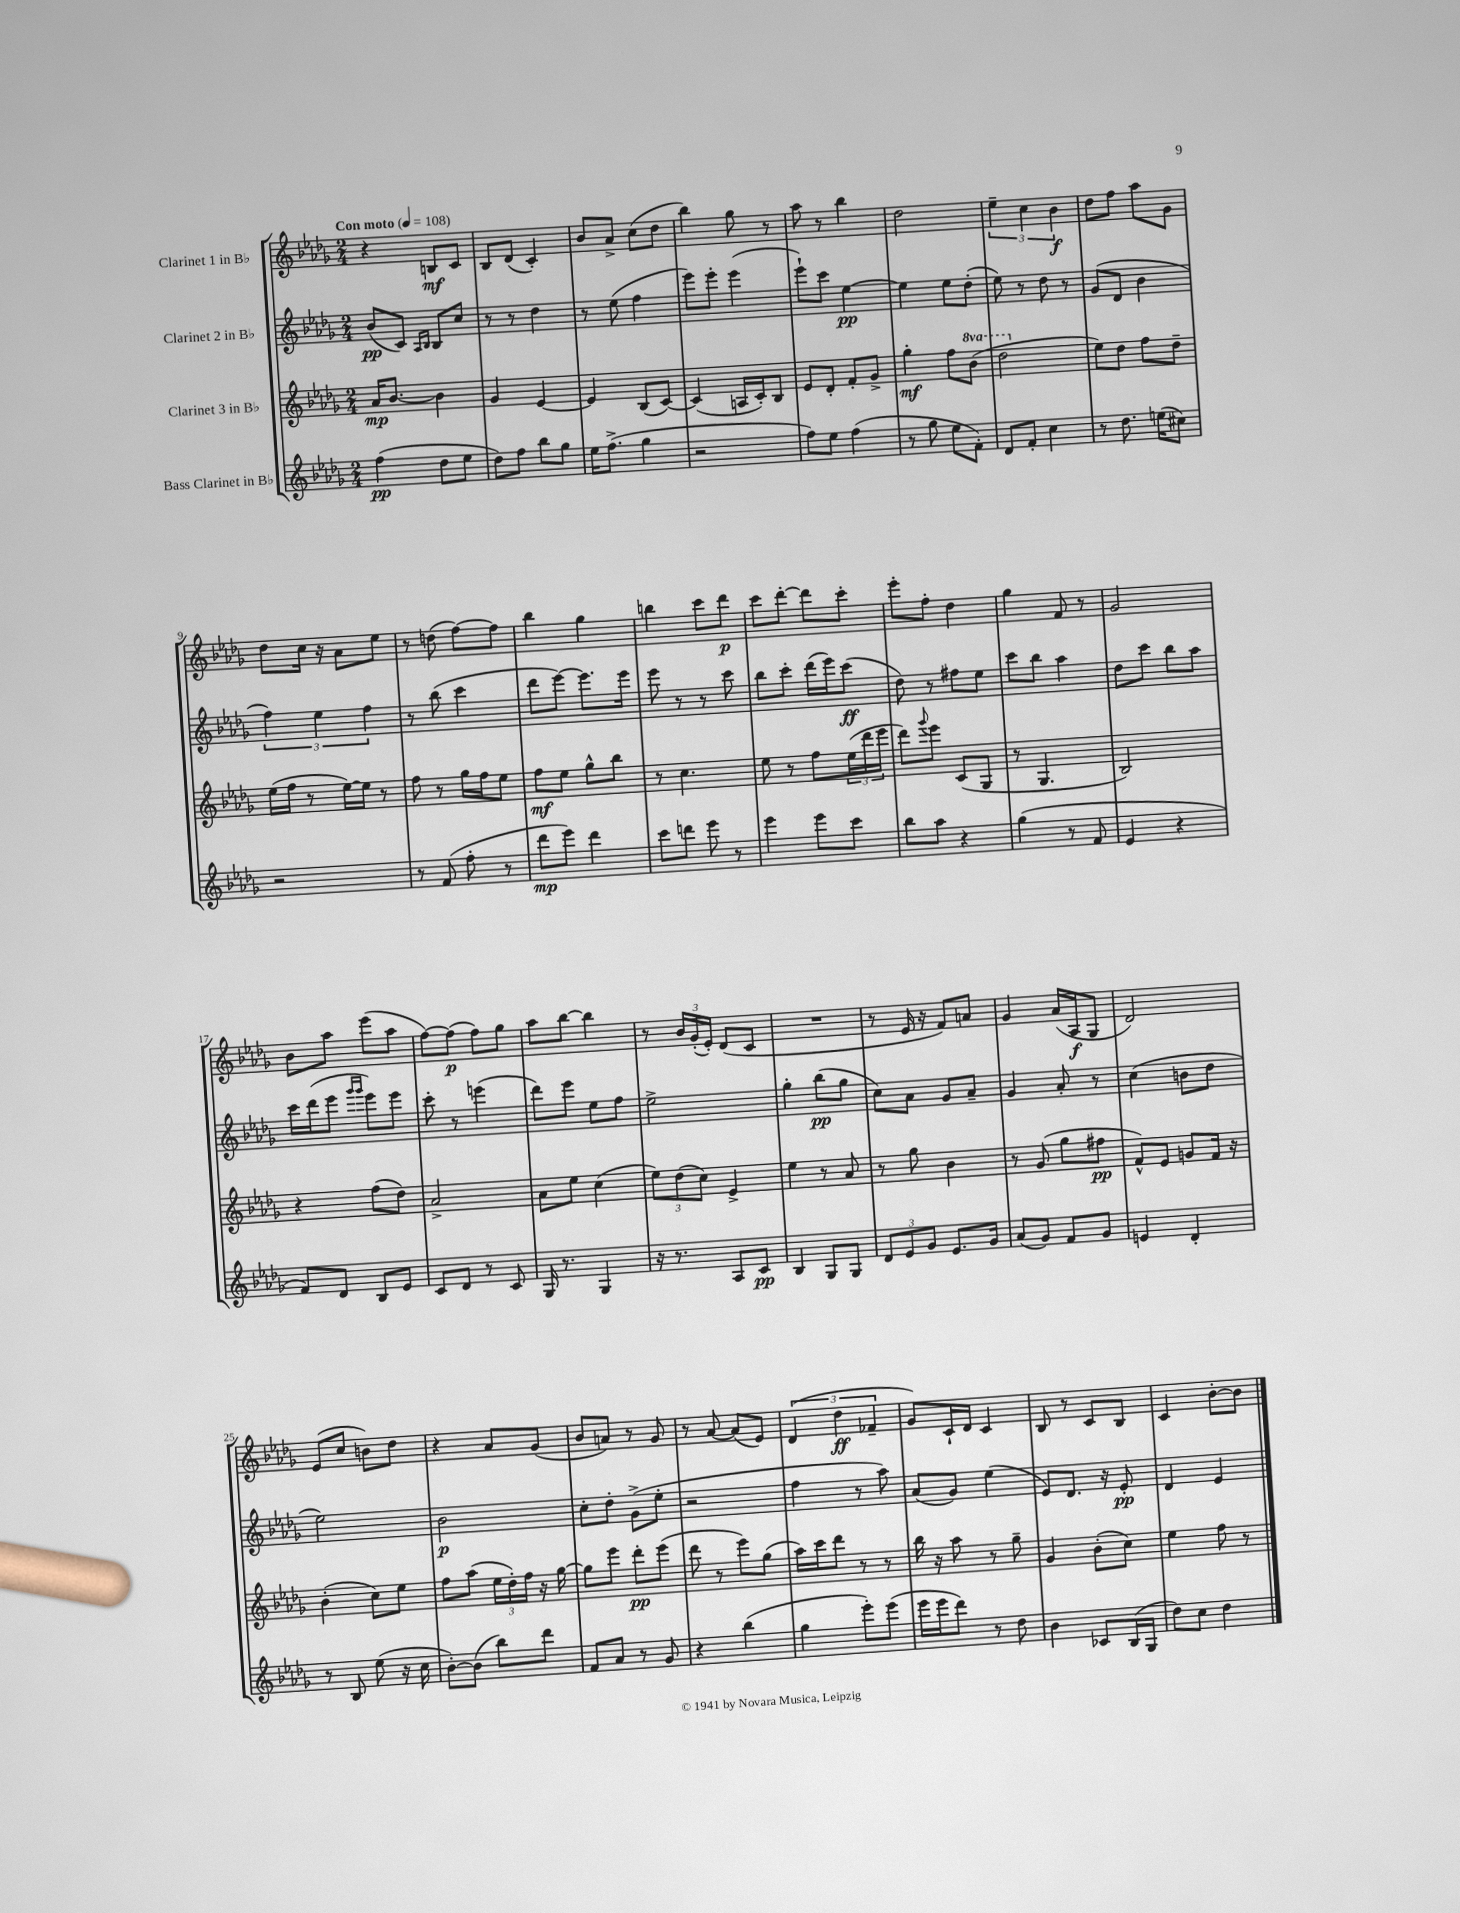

**kern	**dynam	**kern	**dynam	**kern	**dynam	**kern	**dynam
*part4	*part4	*part3	*part3	*part2	*part2	*part1	*part1
*staff4	*staff4	*staff3	*staff3	*staff2	*staff2	*staff1	*staff1
*I"Bass Clarinet in B♭	*	*I"Clarinet 3 in B♭	*	*I"Clarinet 2 in B♭	*	*I"Clarinet 1 in B♭	*
*clefG2	*	*clefG2	*	*clefG2	*	*clefG2	*
*k[b-e-a-d-g-]	*	*k[b-e-a-d-g-]	*	*k[b-e-a-d-g-]	*	*k[b-e-a-d-g-]	*
*M2/4	*	*M2/4	*	*M2/4	*	*M2/4	*
*MM108	*	*MM108	*	*MM108	*	*MM108	*
=1	=1	=1	=1	=1	=1	=1	=1
!	!	!	!	!	!	!LO:TX:a:B:t=Con moto	!
(4ff\	pp	16a-/KL	mp	(8b-/L	pp	4r	.
.	.	[8.b-/J	.	.	.	.	.
.	.	.	.	8c/J)	.	.	.
.	.	.	.	16qqA-/LL	.	.	.
.	.	.	.	16qqB-/JJ	.	.	.
8dd-\L	.	4b-\]	.	8B-/L	.	8Bn/L	mf
8ee-\J	.	.	.	8cc/J	.	8c/J	.
=2	=2	=2	=2	=2	=2	=2	=2
8dd-\L)	.	4g-/	.	8r	.	8B-/L	.
8ff\J	.	.	.	8r	.	(8d-/J	.
8bb-\L	.	[4e-/	.	4dd-\	.	4c'/)	.
8gg-\J	.	.	.	.	.	.	.
=3	=3	=3	=3	=3	=3	=3	=3
16ee-\KL	.	4e-/]	.	8r	.	8b-/L	.
(8.ff^\J	.	.	.	.	.	.	.
.	.	.	.	(8ee-\	.	8a-^/J	.
4gg-\	.	(8B-/L	.	4ff\	.	(8cc\L	.
.	.	[8c/J)	.	.	.	8dd-\J	.
=4	=4	=4	=4	=4	=4	=4	=4
2r	.	(4c/]	.	8eee-\L)	.	4bb-\)	.
.	.	.	.	8eee-'\J	.	.	.
.	.	16An/LL	.	(4eee-\	.	8gg-\	.
.	.	16c'/J)	.	.	.	.	.
.	.	8B-/J	.	.	.	8r	.
=5	=5	=5	=5	=5	=5	=5	=5
8ff\L)	.	8e-/L	.	8eee-`\L)	.	8aa-\	.
8ee-\J	.	8d-'/J	.	8ccc\J	.	8r	.
(4ff\	.	8f'/L	.	[4ee-\	pp	4bb-\	.
.	.	8g-^/J	.	.	.	.	.
=6	=6	=6	=6	=6	=6	=6	=6
8r	.	4gg-'\	mf	4ee-\]	.	2dd-\	.
8gg-\	.	.	.	.	.	.	.
8ee-\L	.	8ff\L	.	8ee-\L	.	.	.
*	*	*8va	*	*	*	*	*
8f'\J)	.	(8bb-\J	.	(8dd-'\J	.	.	.
=7	=7	=7	=7	=7	=7	=7	=7
8d-/L	.	2ddd-\	.	8ee-\)	.	6ee-~\	.
8f'/J	.	.	.	8r	.	.	.
.	.	.	.	.	.	6cc\	.
4cc\	.	.	.	8dd-\	.	.	.
.	.	.	.	.	.	6b-\	f
.	.	.	.	8r	.	.	.
=8	=8	=8	=8	=8	=8	=8	=8
*	*	*X8va	*	*	*	*	*
8r	.	8ee-\L)	.	(8g-/L	.	8dd-\L	.
8.dd-\	.	8dd-\J	.	8d-/J	.	8ff\J	.
.	.	8ff\L	.	4b-\	.	8aa-\L	.
(16een\KL	.	.	.	.	.	.	.
8cc#X\J)	.	8dd-~\J	.	.	.	8g-\J	.
!!LO:LB:g=z
=9	=9	=9	=9	=9	=9	=9	=9
2r	.	(16ee-\LL	.	6ff\)	.	8dd-\L	.
.	.	16ff\JJ	.	.	.	.	.
.	.	8r	.	.	.	16cc\Jk	.
.	.	.	.	6ee-\	.	.	.
.	.	.	.	.	.	16r	.
.	.	[16ee-\LL)	.	.	.	8a-\L	.
.	.	16ee-\JJ]	.	.	.	.	.
.	.	.	.	6ff\	.	.	.
.	.	8r	.	.	.	8ee-\J	.
=10	=10	=10	=10	=10	=10	=10	=10
8r	.	8ff\	.	8r	.	8r	.
(8f/	.	8r	.	(8bb-\	.	(8ddn\	.
8ff'\	.	16gg-\LL	.	4ccc\	.	[8ff\L)	.
.	.	16ff\J	.	.	.	.	.
8r	.	8ee-\J	.	.	.	8ff\J]	.
=11	=11	=11	=11	=11	=11	=11	=11
8ddd-\L	mp	8ff\L	mf	8ddd-\L	.	4bb-\	.
8eee-\J)	.	8ee-\J	.	[8eee-\J)	.	.	.
4ddd-\	.	8gg-^^\L	.	8.eee-\L]	.	4gg-\	.
.	.	8bb-\J	.	.	.	.	.
.	.	.	.	16eee-\Jk	.	.	.
=12	=12	=12	=12	=12	=12	=12	=12
8ccc\L	.	8r	.	8eee-\	.	4bbn\	.
8dddn\J	.	4.cc\	.	8r	.	.	.
8eee-\	.	.	.	8r	.	8ccc\L	.
8r	.	.	.	8ccc\	.	8ddd-\J	p
=13	=13	=13	=13	=13	=13	=13	=13
4eee-\	.	8ee-\	.	8bb-\L	.	8ccc\L	.
.	.	8r	.	8ccc'\J	.	[8ddd-'\J	.
8eee-\L	.	8ff\L	.	(16ddd-\LL	.	8ddd-\L]	.
.	.	.	.	16eee-\J)	.	.	.
8ccc\J	.	(24ee-\L	.	(8ccc\J	ff	8ccc'\J	.
.	.	24ddd-\	.	.	.	.	.
.	.	24eee-\JJ	.	.	.	.	.
=14	=14	=14	=14	=14	=14	=14	=14
8bb-\L	.	8ddd-\L)	.	8dd-\)	.	8eee-'\L	.
.	.	8qqggg-/	.	.	.	.	.
8aa-\J	.	8eee-\J	.	8r	.	8ff'\J	.
4r	.	(8c/L	.	8ff#X\L	.	4dd-\	.
.	.	8G-/J	.	8ee-\J	.	.	.
=15	=15	=15	=15	=15	=15	=15	=15
(4gg-\	.	8r	.	8ccc\L	.	4gg-\	.
.	.	4.G-/	.	8bb-\J	.	.	.
8r	.	.	.	4aa-\	.	8f/	.
8f/	.	.	.	.	.	8r	.
=16	=16	=16	=16	=16	=16	=16	=16
4e-/	.	2B-/)	.	8dd-\L	.	2g-/	.
.	.	.	.	8ccc\J	.	.	.
4r	.	.	.	8bb-\L	.	.	.
.	.	.	.	8aa-\J	.	.	.
!!LO:LB:g=z
=17	=17	=17	=17	=17	=17	=17	=17
8f/L)	.	4r	.	16ccc\LL	.	8b-\L	.
.	.	.	.	(16ddd-\J	.	.	.
8d-/J	.	.	.	8eee-\J	.	8aa-\J	.
.	.	.	.	16qqggg-/LL	.	.	.
.	.	.	.	16qqggg-/JJ	.	.	.
8B-/L	.	(8ff\L	.	8eee-\L)	.	(8eee-\L	.
8e-/J	.	8dd-\J)	.	8eee-\J	.	8aa-\J	.
=18	=18	=18	=18	=18	=18	=18	=18
8c/L	.	2a-^/	.	8ccc'\	.	[8ff\L)	.
8d-/J	.	.	.	8r	.	(8ff\J]	p
8r	.	.	.	(4eeen\	.	8ff\L)	.
8c/	.	.	.	.	.	8gg-\J	.
=19	=19	=19	=19	=19	=19	=19	=19
16G-/	.	8a-\L	.	8ddd-\L)	.	8aa-\L	.
8.r	.	.	.	.	.	.	.
.	.	8ee-\J	.	8eee-\J	.	[8bb-\J	.
4G-/	.	(4cc\	.	8ee-\L	.	4bb-\]	.
.	.	.	.	8ff\J	.	.	.
=20	=20	=20	=20	=20	=20	=20	=20
16r	.	12ee-\L)	.	2ee-^\	.	8r	.
8.r	.	.	.	.	.	.	.
.	.	(12dd-\	.	.	.	.	.
.	.	.	.	.	.	24b-/LL	.
.	.	12cc\J)	.	.	.	(24g-'/	.
.	.	.	.	.	.	24e-'/JJ)	.
8A-/L	.	4e-^/	.	.	.	(8d-/L	.
8c/J	pp	.	.	.	.	8c/J	.
=21	=21	=21	=21	=21	=21	=21	=21
4B-/	.	4ee-\	.	4gg-'\	.	2r	.
8G-/L	.	8r	.	(8bb-\L	pp	.	.
8G-/J	.	8a-/	.	8gg-\J	.	.	.
=22	=22	=22	=22	=22	=22	=22	=22
12d-/L	.	8r	.	8cc\L)	.	8r	.
12e-/	.	.	.	.	.	.	.
.	.	8gg-\	.	8a-\J	.	16e-/	.
12g-/J	.	.	.	.	.	.	.
.	.	.	.	.	.	16r	.
8.e-/L	.	4b-\	.	8g-/L	.	8f/L)	.
.	.	.	.	8a-~/J	.	8an/J	.
16g-/Jk	.	.	.	.	.	.	.
=23	=23	=23	=23	=23	=23	=23	=23
(8a-/L	.	8r	.	4g-/	.	4g-/	.
8g-/J)	.	(8g-/	.	.	.	.	.
8f/L	.	8gg-\L	.	8a-'/	.	(16a-/LL	.
.	.	.	.	.	.	16A-/J	f
8g-/J	.	8ff#X\J	pp	8r	.	8G-/J	.
=24	=24	=24	=24	=24	=24	=24	=24
4en/	.	8f^^/L)	.	(4cc\	.	2d-/)	.
.	.	8e-/J	.	.	.	.	.
4d-'/	.	8gn/L	.	8bn\L	.	.	.
.	.	16f/Jk	.	8dd-\J	.	.	.
.	.	16r	.	.	.	.	.
!!LO:LB:g=z
=25	=25	=25	=25	=25	=25	=25	=25
8r	.	(4b-'\	.	2ee-\)	.	(8e-/L	.
8B-/	.	.	.	.	.	8cc/J	.
(8ee-\	.	8cc\L)	.	.	.	8bn\L)	.
16r	.	8ee-\J	.	.	.	8dd-\J	.
16cc\	.	.	.	.	.	.	.
=26	=26	=26	=26	=26	=26	=26	=26
[8b-'\L)	.	8ff\L	.	2b-\	p	4r	.
(8b-\J]	.	(8aa-\J	.	.	.	.	.
8bb-\L)	.	24ee-\LL	.	.	.	8a-/L	.
.	.	24dd-'\)	.	.	.	.	.
.	.	24ff\JJ	.	.	.	.	.
8ddd-\J	.	16r	.	.	.	(8g-/J	.
.	.	[16gg-\	.	.	.	.	.
=27	=27	=27	=27	=27	=27	=27	=27
8f/L	.	8gg-\L]	.	8cc'\L	.	8b-/L	.
8a-/J	.	8eee-\J	.	8dd-'\J	.	8an/J)	.
8r	.	8ddd-'\L	pp	(8g-^\L	.	8r	.
8g-/	.	(8eee-\J	.	8ee-'\J	.	8g-/	.
=28	=28	=28	=28	=28	=28	=28	=28
4r	.	8ddd-\	.	2r	.	8r	.
.	.	8r	.	.	.	[8a-/	.
(4bb-\	.	8eee-\L)	.	.	.	(8a-/L]	.
.	.	(8gg-\J	.	.	.	8e-/J)	.
=29	=29	=29	=29	=29	=29	=29	=29
4gg-\	.	16aa-\LL)	.	4ff\	.	(6d-/	.
.	.	16ccc\J	.	.	.	.	.
.	.	8ddd-\J	.	.	.	.	.
.	.	.	.	.	.	6dd-\	ff
8eee-'\L)	.	8r	.	8r	.	.	.
.	.	.	.	.	.	6f-X~/	.
(8eee-\J	.	8r	.	8aa-\)	.	.	.
=30	=30	=30	=30	=30	=30	=30	=30
16eee-\LL	.	16bb-\	.	(8a-/L	.	8g-/L)	.
16eee-\J	.	16r	.	.	.	.	.
8ddd-\J)	.	8aa-\	.	8g-/J)	.	16c`/L	.
.	.	.	.	.	.	16d-/JJ	.
8r	.	8r	.	(4ee-\	.	4c/	.
8dd-\	.	8gg-~\	.	.	.	.	.
=31	=31	=31	=31	=31	=31	=31	=31
4b-\	.	4g-/	.	8e-/L)	.	8B-/	.
.	.	.	.	8.d-/J	.	8r	.
8c-X/L	.	(8b-'\L	.	.	.	8c/L	.
.	.	.	.	16r	.	.	.
(16B-/L	.	8cc\J)	.	8e-'/	pp	8B-/J	.
16G-/JJ	.	.	.	.	.	.	.
=32	=32	=32	=32	=32	=32	=32	=32
8dd-\L)	.	4ee-\	.	4d-/	.	4c/	.
8cc\J	.	.	.	.	.	.	.
4dd-\	.	8ff\	.	4e-/	.	[8b-'\L	.
.	.	8r	.	.	.	8b-\J]	.
==	==	==	==	==	==	==	==
*-	*-	*-	*-	*-	*-	*-	*-
